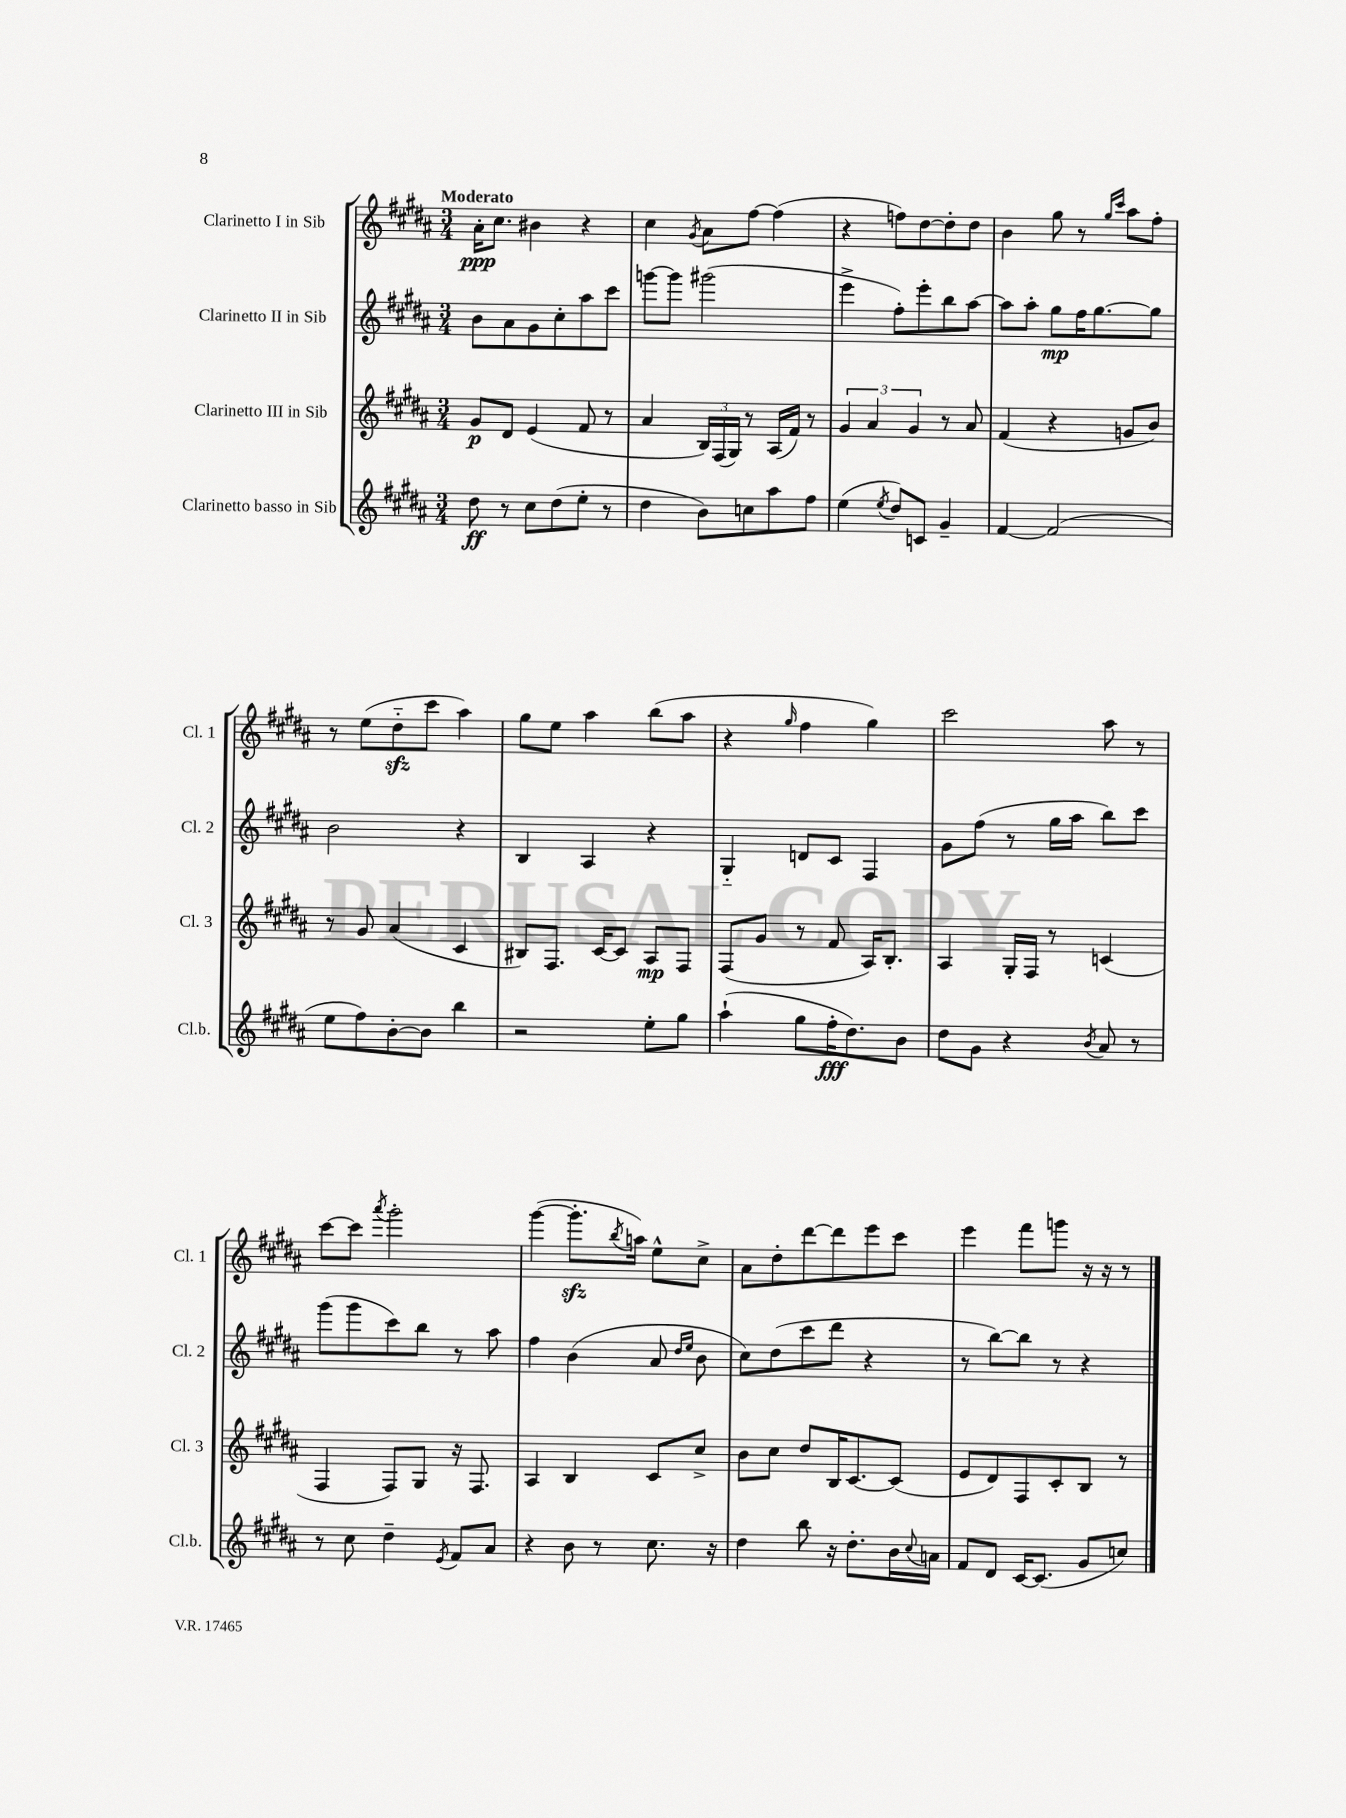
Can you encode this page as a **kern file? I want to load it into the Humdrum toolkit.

**kern	**dynam	**kern	**dynam	**kern	**dynam	**kern	**dynam
*part4	*part4	*part3	*part3	*part2	*part2	*part1	*part1
*staff4	*staff4	*staff3	*staff3	*staff2	*staff2	*staff1	*staff1
*I"Clarinetto basso in Sib	*	*I"Clarinetto III in Sib	*	*I"Clarinetto II in Sib	*	*I"Clarinetto I in Sib	*
*I'Cl.b.	*	*I'Cl. 3	*	*I'Cl. 2	*	*I'Cl. 1	*
*clefG2	*	*clefG2	*	*clefG2	*	*clefG2	*
*k[f#c#g#d#a#]	*	*k[f#c#g#d#a#]	*	*k[f#c#g#d#a#]	*	*k[f#c#g#d#a#]	*
*M3/4	*	*M3/4	*	*M3/4	*	*M3/4	*
=1	=1	=1	=1	=1	=1	=1	=1
!	!	!	!	!	!	!LO:TX:a:B:t=Moderato	!
8dd#\	ff	8g#/L	p	8b\L	.	16a#'\KL	ppp
.	.	.	.	.	.	8.cc#\J	.
8r	.	8d#/J	.	8a#\	.	.	.
8cc#\L	.	(4e/	.	8g#\	.	4b#X\	.
(8dd#\	.	.	.	8cc#'\	.	.	.
8ee'\J	.	8f#/	.	8aa#\	.	4r	.
8r	.	8r	.	8ccc#\J	.	.	.
=2	=2	=2	=2	=2	=2	=2	=2
4dd#\	.	4a#/	.	[8gggn\L	.	4cc#\	.
.	.	.	.	8ggg\J]	.	.	.
.	.	.	.	.	.	8qg#/	.
8b\L)	.	24B/LL)	.	(2ggg#X\	.	8a#\L	.
.	.	(24F#/	.	.	.	.	.
.	.	24G#/JJ)	.	.	.	.	.
8ccn\	.	8r	.	.	.	[8ff#\J	.
8aa#\	.	(16A#/LL	.	.	.	(4ff#\]	.
.	.	16f#/JJ)	.	.	.	.	.
8ff#\J	.	8r	.	.	.	.	.
=3	=3	=3	=3	=3	=3	=3	=3
(4ee\	.	6g#/	.	4eee^\	.	4r	.
.	.	6a#/	.	.	.	.	.
8qee/	.	.	.	.	.	.	.
8dd#/L)	.	.	.	8ff#'\L)	.	8ffn\L)	.
.	.	6g#/	.	.	.	.	.
8cn/J	.	.	.	8eee'\	.	[8dd#\	.
4g#~/	.	8r	.	8bb\	.	8dd#'\]	.
.	.	8a#/	.	[8aa#\J	.	8dd#\J	.
=4	=4	=4	=4	=4	=4	=4	=4
[4f#/	.	(4f#/	.	8aa#\L]	.	4b\	.
.	.	.	.	8aa#'\J	.	.	.
(2f#/]	.	4r	.	8gg#\L	mp	8gg#\	.
.	.	.	.	16ff#\K	.	8r	.
.	.	.	.	[8.gg#\	.	.	.
.	.	.	.	.	.	16qqgg#/LL	.
.	.	.	.	.	.	16qqccc#/JJ	.
.	.	8gn/L	.	.	.	8aa#\L	.
.	.	8b/J)	.	8gg#\J]	.	8ff#'\J	.
!!LO:LB:g=z
=5	=5	=5	=5	=5	=5	=5	=5
8ee\L	.	8r	.	2b\	.	8r	.
8ff#\)	.	8g#/	.	.	.	(8ee\L	.
[8b'\	.	(4a#/	.	.	.	8dd#zz\	.
8b\J]	.	.	.	.	.	8ccc#\J	.
4bb\	.	4c#/	.	4r	.	4aa#\)	.
=6	=6	=6	=6	=6	=6	=6	=6
2r	.	8B#X/L)	.	4B/	.	8gg#\L	.
.	.	8.F#/J	.	.	.	8ee\J	.
.	.	.	.	4A#/	.	4aa#\	.
.	.	[16c#/KL	.	.	.	.	.
.	.	8c#/J]	.	.	.	.	.
8ee'\L	.	8A#/L	mp	4r	.	(8bb\L	.
8gg#\J	.	8F#/J	.	.	.	8aa#\J	.
=7	=7	=7	=7	=7	=7	=7	=7
(4aa#`\	.	(8F#/L	.	4G#/	.	4r	.
.	.	8g#/J	.	.	.	.	.
.	.	.	.	.	.	16qqgg#/	.
8gg#\L	.	8r	.	8dn/L	.	4ff#\	.
16ff#'\K	fff	8f#/	.	8c#/J	.	.	.
8.dd#\)	.	.	.	.	.	.	.
.	.	16A#/KL)	.	4F#/	.	4gg#\)	.
.	.	8.B'/J	.	.	.	.	.
8b\J	.	.	.	.	.	.	.
=8	=8	=8	=8	=8	=8	=8	=8
8dd#\L	.	4A#/	.	8g#\L	.	2ccc#\	.
8g#\J	.	.	.	(8ff#\J	.	.	.
4r	.	16G#'/LL	.	8r	.	.	.
.	.	16F#/JJ	.	.	.	.	.
.	.	8r	.	16gg#\LL	.	.	.
.	.	.	.	16aa#\JJ	.	.	.
8qb/	.	.	.	.	.	.	.
8a#/	.	(4cn/	.	8bb\L)	.	8aa#\	.
8r	.	.	.	8ccc#\J	.	8r	.
!!LO:LB:g=z
=9	=9	=9	=9	=9	=9	=9	=9
8r	.	4F#/	.	(8ggg#\L	.	[8ccc#\L	.
8cc#\	.	.	.	8ggg#\	.	8ccc#\J]	.
.	.	.	.	.	.	8qaaa#/	.
4dd#~\	.	8F#/L)	.	8ccc#\)	.	2ggg#'\	.
.	.	8G#/J	.	8bb\J	.	.	.
8qe/	.	.	.	.	.	.	.
8f#/L	.	16r	.	8r	.	.	.
.	.	8.F#/	.	.	.	.	.
8a#/J	.	.	.	8aa#\	.	.	.
=10	=10	=10	=10	=10	=10	=10	=10
4r	.	4A#/	.	4ff#\	.	([4ggg#\	.
8b\	.	4B/	.	(4b\	.	8.ggg#zz'\L]	.
8r	.	.	.	.	.	.	.
.	.	.	.	.	.	8qbb/	.
.	.	.	.	.	.	16aan\Jk)	.
8.cc#\	.	8c#/L	.	8a#/	.	8ee^^\L	.
.	.	.	.	16qqdd#/LL	.	.	.
.	.	.	.	16qqee/JJ	.	.	.
.	.	8cc#^/J	.	8b\	.	8cc#^\J	.
16r	.	.	.	.	.	.	.
=11	=11	=11	=11	=11	=11	=11	=11
4dd#\	.	8b\L	.	8cc#\L)	.	8a#\L	.
.	.	8cc#\J	.	(8dd#\	.	8dd#'\	.
8bb\	.	8dd#/L	.	8ccc#\	.	[8ddd#\	.
16r	.	16B/K	.	8ddd#\J	.	8ddd#\]	.
8.dd#'\L	.	[8.c#/	.	.	.	.	.
.	.	.	.	4r	.	8eee\	.
16b\L	.	(8c#/J]	.	.	.	8ccc#\J	.
8qqcc#/	.	.	.	.	.	.	.
16an\JJ	.	.	.	.	.	.	.
=12	=12	=12	=12	=12	=12	=12	=12
8f#/L	.	8e/L	.	8r	.	4eee\	.
8d#/J	.	8d#/)	.	[8bb\L)	.	.	.
[16c#/KL	.	8F#/	.	8bb\J]	.	8fff#\L	.
(8.c#/J]	.	.	.	.	.	.	.
.	.	8c#'/	.	8r	.	8gggn\J	.
8g#/L	.	8B/J	.	4r	.	16r	.
.	.	.	.	.	.	16r	.
8ccn/J)	.	8r	.	.	.	8r	.
==	==	==	==	==	==	==	==
*-	*-	*-	*-	*-	*-	*-	*-
